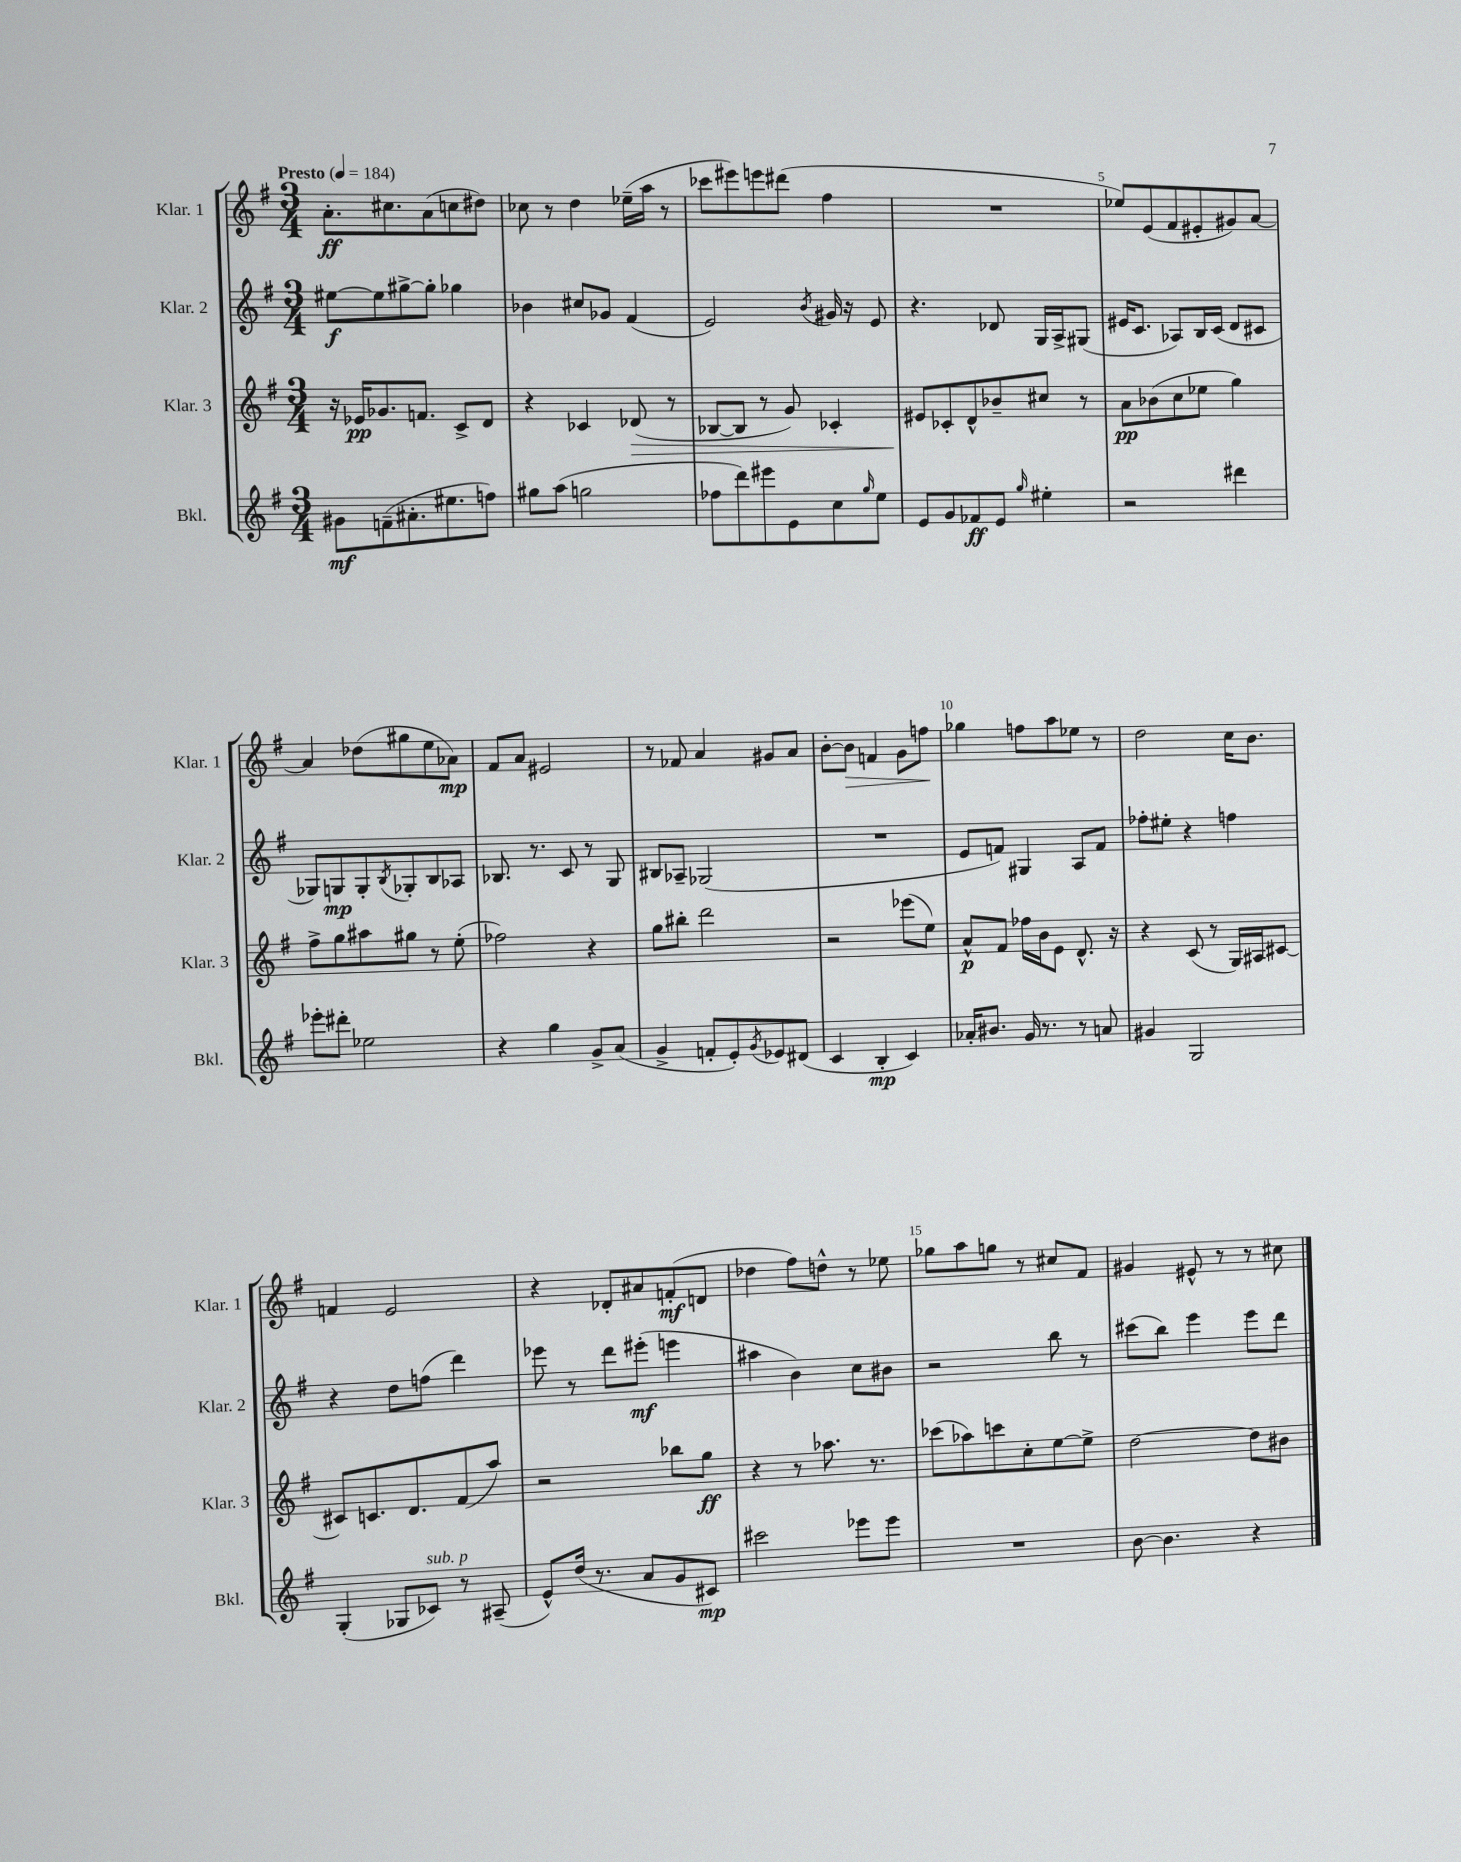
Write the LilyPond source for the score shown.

<<
\new StaffGroup <<
\new Staff = "s0" \with { instrumentName = "Klar. 1" shortInstrumentName = "Klar. 1" } {
    \clef treble \key g \major \numericTimeSignature \time 3/4 \tempo "Presto" 4 = 184
    a'8.-.\ff cis''8. a'8( c''8 dis''8) |
    ces''8 r8 d''4 ees''16--( a''16 r8 |
    ces'''8 eis'''8) e'''8 dis'''8( fis''4 |
    R2. |
    ees''8) e'8( fis'8 eis'8-. gis'8) a'8~ |
    a'4 des''8( gis''8 e''8 aes'8\mp) |
    fis'8 a'8 eis'2 |
    r8 fes'8 a'4 gis'8 a'8 |
    b'8~-. b'8\> f'4 g'8 f''8\! |
    ges''4 f''8 a''8 ees''8 r8 |
    d''2 c''16 b'8. |
    f'4 e'2 |
    r4 des'8-. ais'8 f'8-.\mf( d'8 |
    des''4 fis''8) d''8-^ r8 ees''8 |
    ges''8 a''8 g''8 r8 cis''8 fis'8 |
    gis'4 eis'8-^ r8 r8 cis''8 \bar "|." |
}
\new Staff = "s1" \with { instrumentName = "Klar. 2" shortInstrumentName = "Klar. 2" } {
    \clef treble \key g \major \numericTimeSignature \time 3/4
    eis''8~\f eis''8 gis''8~-> gis''8-. ges''4 |
    bes'4 cis''8 ges'8 fis'4( |
    e'2) \acciaccatura { b'8 } gis'16 r16 e'8 |
    r4. des'8 g16 a16-> gis8( |
    eis'16 c'8. aes8) b16 c'16( d'8 cis'8 |
    ges8) g8\mp g8-. \acciaccatura { b8 } ges8-. b8 aes8 |
    bes8. r8. c'8 r8 g8 |
    bis8 aes8-- ges2( |
    R2. |
    e'8 f'8) gis4 a8 f'8 |
    fes''8-. eis''8-. r4 f''4 |
    r4 d''8 f''8( d'''4) |
    ees'''8 r8 d'''8 eis'''8-.\mf( e'''4 |
    ais''4 b'4) c''8 bis'8 |
    r2 b''8 r8 |
    cis'''8( b''8) e'''4 e'''8 d'''8 \bar "|." |
}
\new Staff = "s2" \with { instrumentName = "Klar. 3" shortInstrumentName = "Klar. 3" } {
    \clef treble \key g \major \numericTimeSignature \time 3/4
    r16 ees'16\pp ges'8. f'8. c'8-> d'8 |
    r4 ces'4 des'8\>( r8 |
    bes8~ bes8 r8 g'8) ces'4-. |
    eis'8\! ces'8-. d'8-^ bes'8-- cis''8 r8 |
    a'8\pp bes'8( c''8 ees''8 g''4) |
    fis''8-> g''8 ais''8 gis''8 r8 e''8-.( |
    fes''2) r4 |
    g''8 bis''8-. d'''2 |
    r2 ees'''8( e''8) |
    a'8-^\p fis'8 fes''16 b'16 e'8 d'8.-^ r16 |
    r4 c'8( r8 g16) ais16 cis'8~ |
    cis'8 c'8. d'8. fis'8( a''8) |
    r2 bes''8 g''8\ff |
    r4 r8 aes''8. r8. |
    ces'''8( aes''8) c'''8 c''8-. e''8~ e''8-> |
    d''2~ d''8 bis'8 \bar "|." |
}
\new Staff = "s3" \with { instrumentName = "Bkl." shortInstrumentName = "Bkl." } {
    \clef treble \key g \major \numericTimeSignature \time 3/4
    gis'8\mf f'8--( ais'8.-. eis''8. f''8) |
    gis''8 a''8( g''2 |
    fes''8 d'''8) eis'''8 e'8 c''8 \grace { g''16 } e''8 |
    e'8 g'8 fes'8\ff e'8 \grace { g''16 } eis''4-. |
    r2 dis'''4 |
    ees'''8-. dis'''8-. ees''2 |
    r4 g''4 g'8-> a'8( |
    g'4-> f'8-. e'8-.) \acciaccatura { g'8 } ees'8 dis'8( |
    c'4 b4-.\mp c'4) |
    aes'16-. bis'8. g'16 r8. r8 a'8 |
    gis'4 g2 |
    g4-.( ges8 ces'8^\markup { \italic "sub. p" }) r8 ais8--( |
    e'8-^) d''16( r8. a'8 g'8 cis'8\mp) |
    cis'''2 ees'''8 ees'''8 |
    R2. |
    b'8~ b'4. r4 \bar "|." |
}
>>
>>
\layout { \context { \Score \override BarNumber.break-visibility = ##(#f #t #t) barNumberVisibility = #(every-nth-bar-number-visible 5) } }
